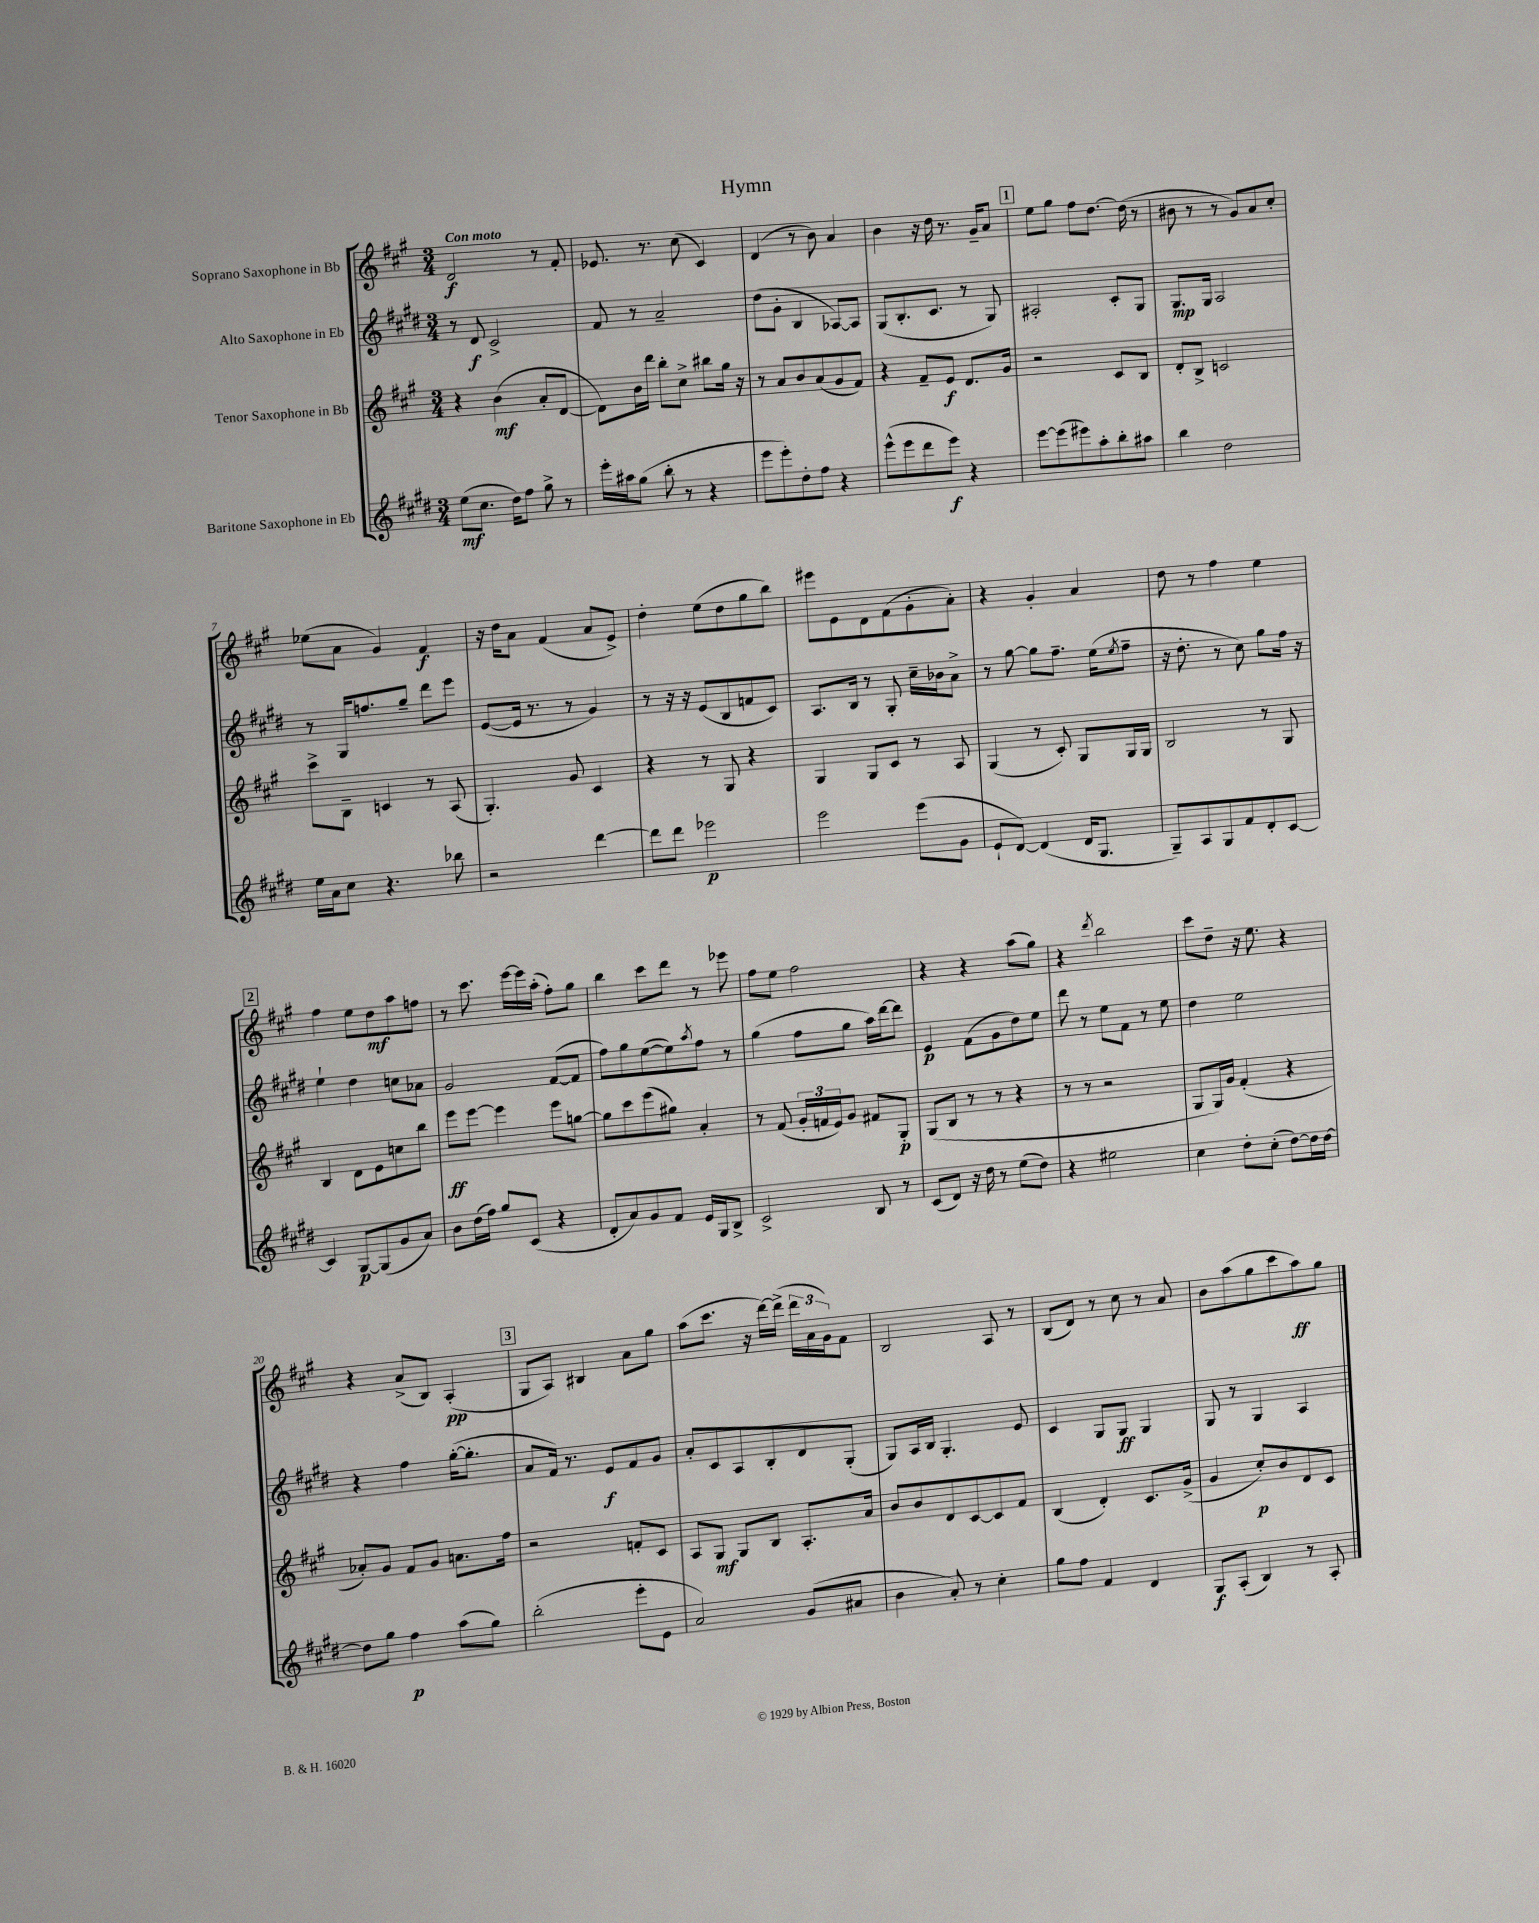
\header { title = "Hymn" }
<<
\new StaffGroup <<
\new Staff = "s0" \with { instrumentName = "Soprano Saxophone in Bb" } {
    \clef treble \key a \major \numericTimeSignature \time 3/4 \tempo "Con moto"
    d'2\f r8 fis'8-. |
    ees'8. r8. cis''8( cis'4) |
    d'4( r8 b'8) a'4 |
    b'4 r16 d''16 r8. gis'16-- a'8 |
    \mark \markup { \box "1" } e''8 gis''8 fis''8 d''8.~ d''16( r8 |
    bis'8 r8 r8 gis'8) a'8 cis''8-. |
    ees''8( a'8 gis'4) fis'4\f |
    r16 d''16 a'8 fis'4( a'8 e'8->) |
    d''4-. e''8( d''8 gis''8 b''8) |
    eis'''8 e'8 d'8 fis'8( gis'8-. a'8-.) |
    r4 gis'4-. a'4 |
    d''8 r8 fis''4 e''4 |
    \mark \markup { \box "2" } fis''4 e''8 d''8\mf a''8 f''8 |
    r8 cis'''8. e'''16~ e'''16 a''16-.( fis''8-.) gis''8 |
    b''4 cis'''8 d'''8 r8 ees'''8 |
    fis''8 e''8 fis''2 |
    r4 r4 a''8( gis''8) |
    r4 \acciaccatura { d'''8 } b''2 |
    cis'''8 d''8-- r16 e''8. r4 |
    r4 a'8->( b8) a4-.\pp( |
    \mark \markup { \box "3" } gis8 a8) bis4 a'8 gis''8 |
    a''8( cis'''8. r16 d'''16~) d'''16->( \tuplet 3/2 { d'''16 a'16 gis'16) } fis'8 |
    b2 a8 r8 |
    b8( d'8) r8 cis''8 r8 a'8 |
    b'8 a''8( gis''8 cis'''8 a''8\ff) gis''8 \bar "|." |
}
\new Staff = "s1" \with { instrumentName = "Alto Saxophone in Eb" } {
    \clef treble \key e \major \numericTimeSignature \time 3/4
    r8 dis'8\f cis'2-> |
    fis'8 r8 a'2-- |
    dis''8( gis'8-. b4 aes8~) aes8 |
    gis8( b8.-. cis'8. r8 gis8) |
    \mark \markup { \box "1" } ais2-. cis'8-. gis8 |
    gis8.\mp gis16 a2 |
    r8 gis16 f''8. gis''8-- dis'''8 e'''8 |
    e'8~( e'16 r8. r8 gis'4) |
    r8 r16 r16 e'8( b8 f'8 cis'8) |
    a8. b16 r8 gis8-. cis''16-- bes'16 a'8-> |
    r8 gis''8~ gis''8 fis''8.-- e''16( \acciaccatura { e''8 } fis''8-- |
    r16 dis''8.-. r8 cis''8) gis''8 fis''16 r16 |
    \mark \markup { \box "2" } e''4-! dis''4 c''8 aes'8 |
    gis'2 fis'8~( fis'8 |
    fis''8) gis''8 e''8~( e''8) \acciaccatura { a''8 } fis''8 r8 |
    gis''4( fis''8 gis''8 a''16) dis'''16~ dis'''8 |
    e'4\p fis'8( gis'8 dis''8) e''8 |
    dis'''8 r8 e''8 fis'8 r8 e''8 |
    dis''4 e''2 |
    r4 fis''4 gis''16~-.( gis''8.-. |
    \mark \markup { \box "3" } a'8 fis'16) r8. e'8\f fis'8 gis'8 |
    a'8-. cis'8 a8 b8-. dis'8 gis8-.( |
    gis8) a16 b16 gis4.-. e'8 |
    cis'4 gis8 gis8\ff gis4 |
    gis8 r8 gis4 a4 \bar "|." |
}
\new Staff = "s2" \with { instrumentName = "Tenor Saxophone in Bb" } {
    \clef treble \key a \major \numericTimeSignature \time 3/4
    r4 b'4\mf( a'8-. d'8~ |
    d'8) b'16 d'''16 b''8-. cis''8-> bis''8 gis''16 r16 |
    r8 a'8 b'8 a'8( gis'8 fis'8) |
    r4 fis'8-- e'8\f d'8. gis'16 |
    \mark \markup { \box "1" } r2 cis'8 b8 |
    d'8-. b8-> c'2 |
    cis'''8-> b8-- c'4 r8 a8( |
    gis4.-.) gis'8 cis'4 |
    r4 r8 gis8 r4 |
    gis4 gis8 cis'8 r8 a8 |
    gis4( r8 cis'8-.) gis8 gis16 gis16 |
    b2 r8 gis8 |
    \mark \markup { \box "2" } b4 d'8 e'8 c''8 b''8 |
    e'''8\ff e'''8~ e'''4 e'''8 g''8~ |
    g''8 cis'''8 e'''8( gis''8) a'4-. |
    r8 fis'8( \tuplet 3/2 { gis'16-. f'16 e'16) } gis'8 fis'8 gis8-.\p |
    gis8( b8 r8 r8 r4 |
    r8 r8 r2 |
    gis8 gis16) gis'16 fis'4-.( r4 |
    aes'8-.) gis'8 fis'8 gis'8 a'8. fis''16 |
    \mark \markup { \box "3" } r2 f'8-. cis'8 |
    a8 gis8\mf gis8 b8 a8.-. a'16 |
    b'8 b'8 d'8 cis'8~ cis'8 fis'8 |
    b4( d'4-.) cis'8. gis'16->( |
    gis'4 cis''8-.\p) b'8 d'8 cis'8 \bar "|." |
}
\new Staff = "s3" \with { instrumentName = "Baritone Saxophone in Eb" } {
    \clef treble \key e \major \numericTimeSignature \time 3/4
    e''8\mf( cis''8. dis''16) fis''8 gis''8-> r8 |
    e'''16-. ais''16 gis''8( b''8-. r8 r4 |
    e'''8 e'''8-.) dis''8-. fis''8 r4 |
    e'''8-^( e'''8 dis'''8 e'''8\f) r4 |
    \mark \markup { \box "1" } e'''8~ e'''8( eis'''8) a''8-. b''8-. ais''8 |
    b''4 dis''2 |
    e''16 a'16 cis''8 r4. bes''8 |
    r2 dis'''4~ |
    dis'''8 dis'''8 ees'''2\p |
    e'''2 e'''8( gis'8 |
    e'8-! dis'8~) dis'4( dis'16 gis8. |
    gis8--) a8 gis8 fis'8 dis'8-. cis'8~ |
    \mark \markup { \box "2" } cis'4 gis8~\p gis8( gis'8 a'8) |
    b'8 dis''16( fis''16) gis''8 cis'8( r4 |
    dis'8-. a'8) gis'8 fis'8 e'16 gis16 b8-> |
    cis'2-> b8 r8 |
    cis'8( dis'8) r16 dis''16 r8 e''8( dis''8) |
    r4 eis''2 |
    cis''4 dis''8-. cis''8-.( dis''8~) dis''16 dis''16~ |
    dis''8 gis''8 fis''4\p a''8( gis''8) |
    \mark \markup { \box "3" } b''2-.( e'''8-. e'8 |
    a'2) gis'8( ais'8 |
    b'4 a'8-.) r8 cis''4-. |
    gis''8 fis''8 fis'4 dis'4 |
    gis8\f a8-.( b4) r8 a8-. \bar "|." |
}
>>
>>
